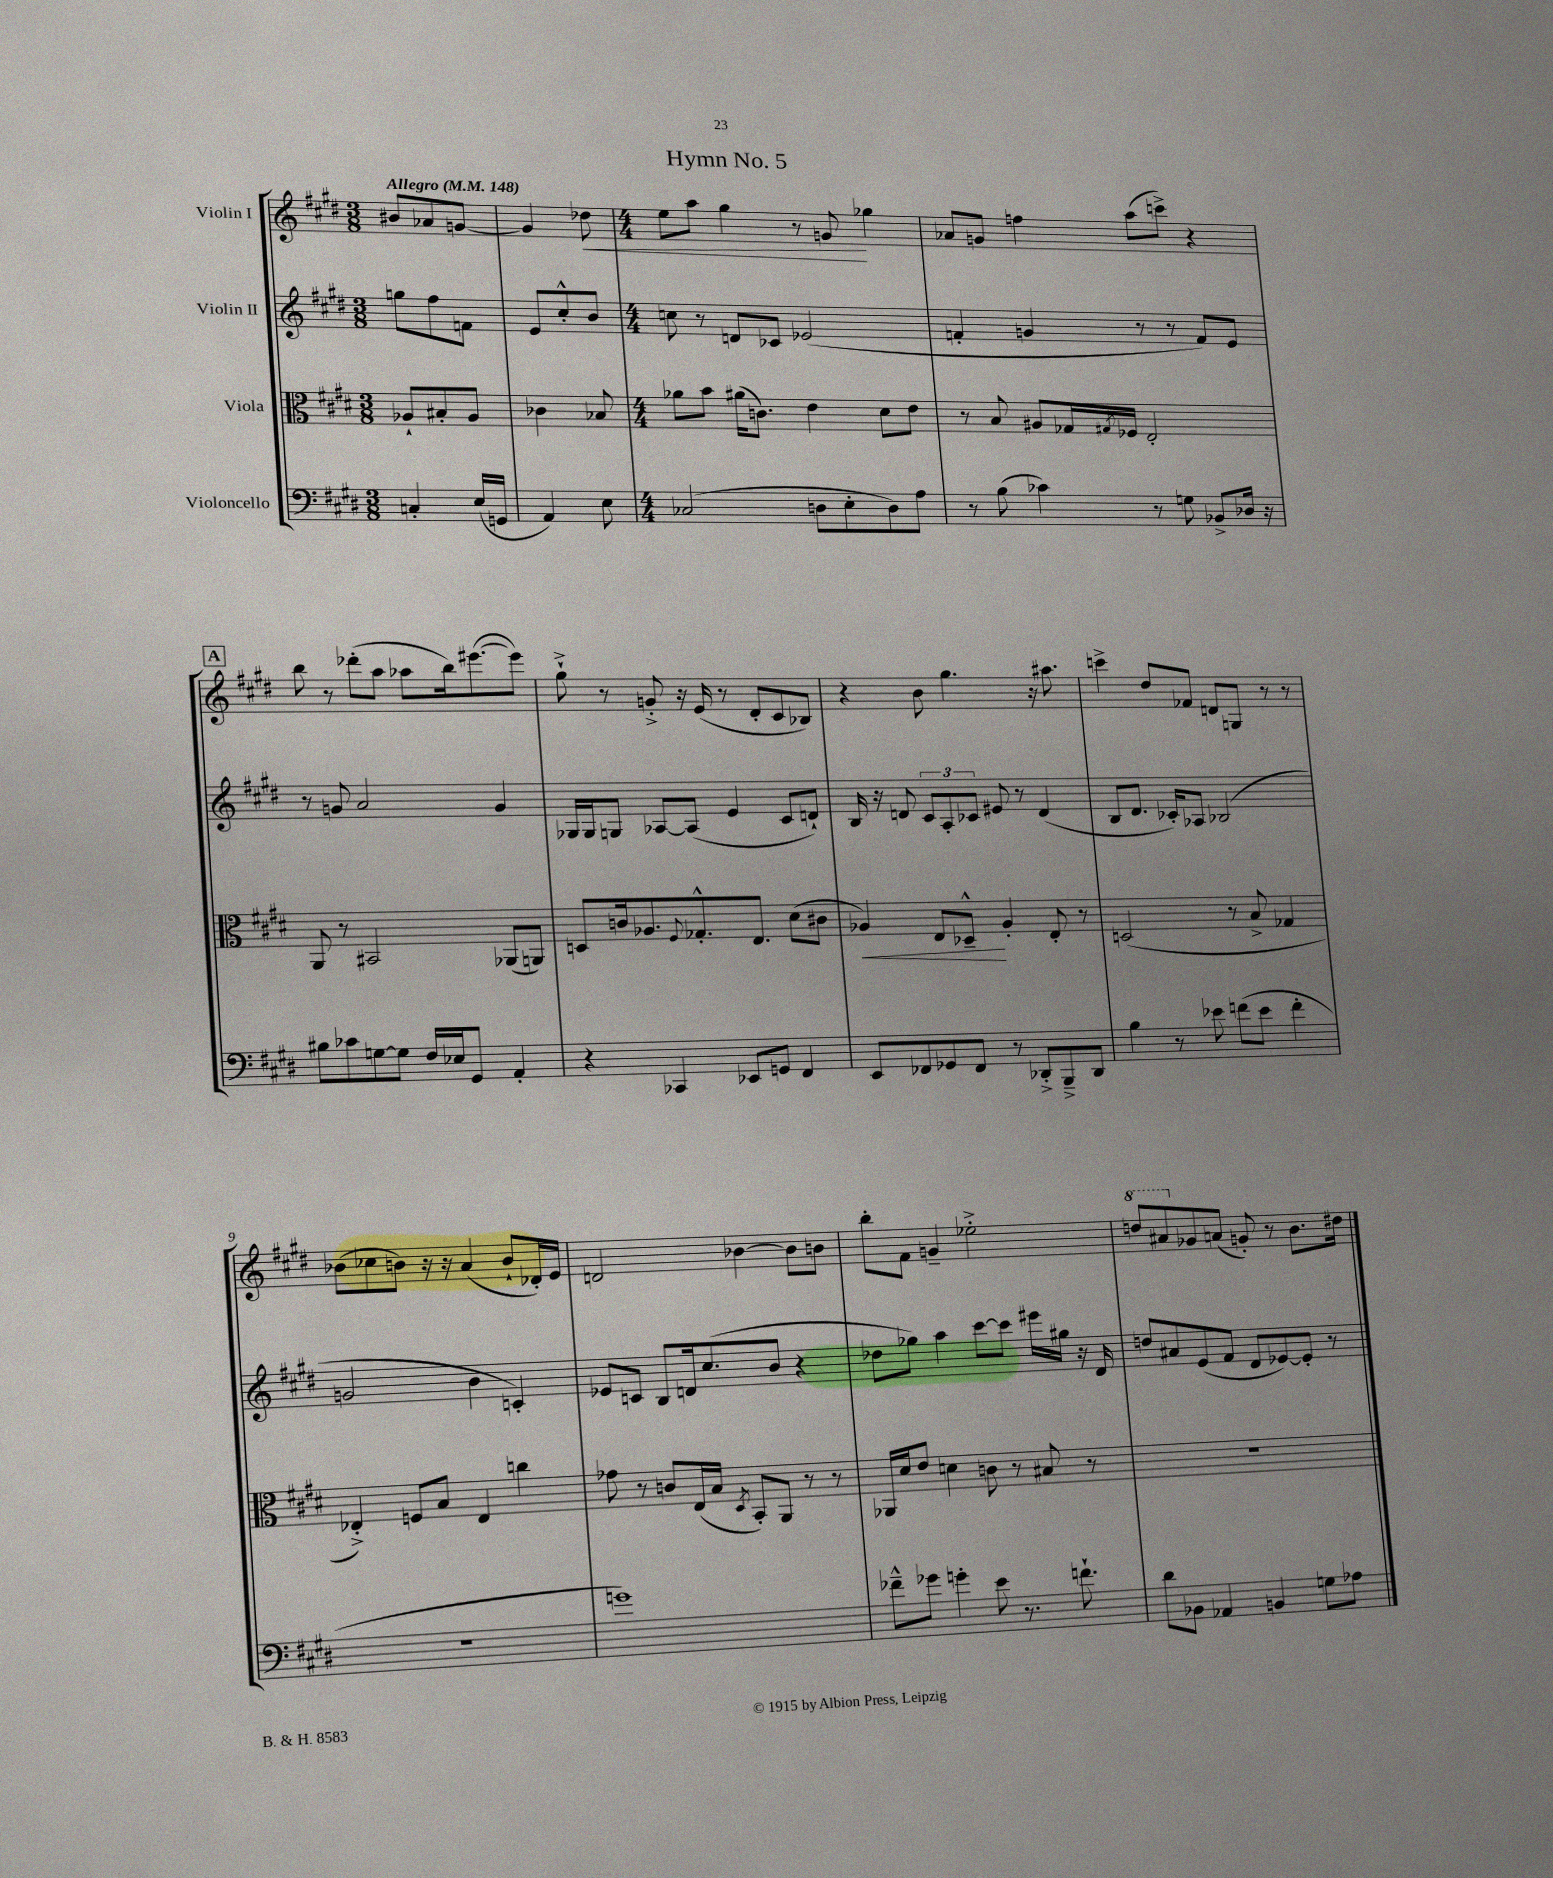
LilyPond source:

\header { title = "Hymn No. 5" }
<<
\new StaffGroup <<
\new Staff = "s0" \with { instrumentName = "Violin I" } {
    \clef treble \key e \major \numericTimeSignature \time 3/8 \tempo "Allegro" 4 = 148
    bis'8 aes'8 g'8~ |
    g'4 des''8\< |
    \numericTimeSignature \time 4/4 e''8 a''8 gis''4 r8 g'8\! ges''4 |
    aes'8 g'8 f''4 a''8( c'''8->) r4 |
    \mark \markup { \box "A" } b''8 r8 des'''8-.( a''8 aes''8 b''16) eis'''8.~( eis'''8) |
    gis''8-!-> r8 g'8-.-> r16 e'16( r8 dis'8-. cis'8 bes8) |
    r4 b'8 gis''4. r16 ais''8. |
    c'''4-> dis''8 fes'8 d'8 g8 r8 r8 |
    bes'8( ces''8 b'8) r16 r16 a'4( b'8-! des'16-.) e'16 |
    d'2 bes'4~ bes'8 b'8 |
    b''8-. fis'8 g'4-- ees''2-.-> |
    \ottava #1 d'''8 ais''8 \ottava #0 ges'8 a'!8( g'8-.) r8 b'8. dis''!16 \bar "|." |
}
\new Staff = "s1" \with { instrumentName = "Violin II" } {
    \clef treble \key e \major \numericTimeSignature \time 3/8
    g''8 fis''8 f'8 |
    e'8 cis''8-.-^ b'8 |
    \numericTimeSignature \time 4/4 c''8 r8 d'8 ces'8 ees'2( |
    f'4-. g'4 r8 r8 f'8) e'8 |
    \mark \markup { \box "A" } r8 g'8 a'2 g'4 |
    ges16 ges16 g8 aes8~ aes8( e'4 cis'8 d'8-!) |
    b16 r16 d'8 \tuplet 3/2 { cis'8 a8-. ces'8 } eis'8 r8 d'4( |
    b8 dis'8. ces'16-.) aes8 bes2( |
    g'2 b'4 c'4-.) |
    ees'8 c'8 b8 d'16 cis''8.( b'8 r4 |
    des''8 ges''8) a''4 cis'''8~ cis'''8 eis'''16 gis''16 r16 dis'16 |
    d''8 ais'8 e'8( fis'8 dis'8 ees'8~) ees'8-. r8 \bar "|." |
}
\new Staff = "s2" \with { instrumentName = "Viola" } {
    \clef alto \key e \major \numericTimeSignature \time 3/8
    aes8-! bis8-. aes8 |
    ces'4 bes8 |
    \numericTimeSignature \time 4/4 aes'8 b'8 ais'16( c'8.) e'4 dis'8 e'8 |
    r8 b8 ais8 ges16 \acciaccatura { gis8 } fes16 e2-. |
    \mark \markup { \box "A" } a,8 r8 bis,2 aes,8( a,8) |
    d8 c'16 aes8. \appoggiatura { fis8 } ges8.-.-^ e8. dis'8( cis'8 |
    aes4\<) e8 des8---^\! aes4-. e8-. r8 |
    d2( r8 b8-> ges4 |
    ees4-.->) f8 b8 ees4 c''4 |
    ges'8 r8 c'8 e16( b16 \acciaccatura { dis8 } b,8-.) a,8 r8 r8 |
    aes,16 dis'16 e'8 d'4 c'8 r8 bis8 r8 |
    R1 \bar "|." |
}
\new Staff = "s3" \with { instrumentName = "Violoncello" } {
    \clef bass \key e \major \numericTimeSignature \time 3/8
    c4-. e16( g,16 |
    a,4) e8 |
    \numericTimeSignature \time 4/4 ces2( d8 e8-. d8) a8 |
    r8 b8( ces'4) r8 g8 bes,8-> des16 r16 |
    \mark \markup { \box "A" } bis8 ces'8 g8~ g8 fis16 ees16 gis,8 a,4-. |
    r4 ces,4 ees,8 g,8 fis,4 |
    e,8 fes,8 ges,8 fes,8 r8 des,8-.-> b,,8---> des,8 |
    b4 r8 ees'8 f'8( ees'8 f'4-. |
    r1 |
    g'1) |
    fes'8---^ ges'8 g'4-. e'8 r8. f'8.-! |
    dis'8 bes,8 aes,4 b,4 g8 aes8 \bar "|." |
}
>>
>>
